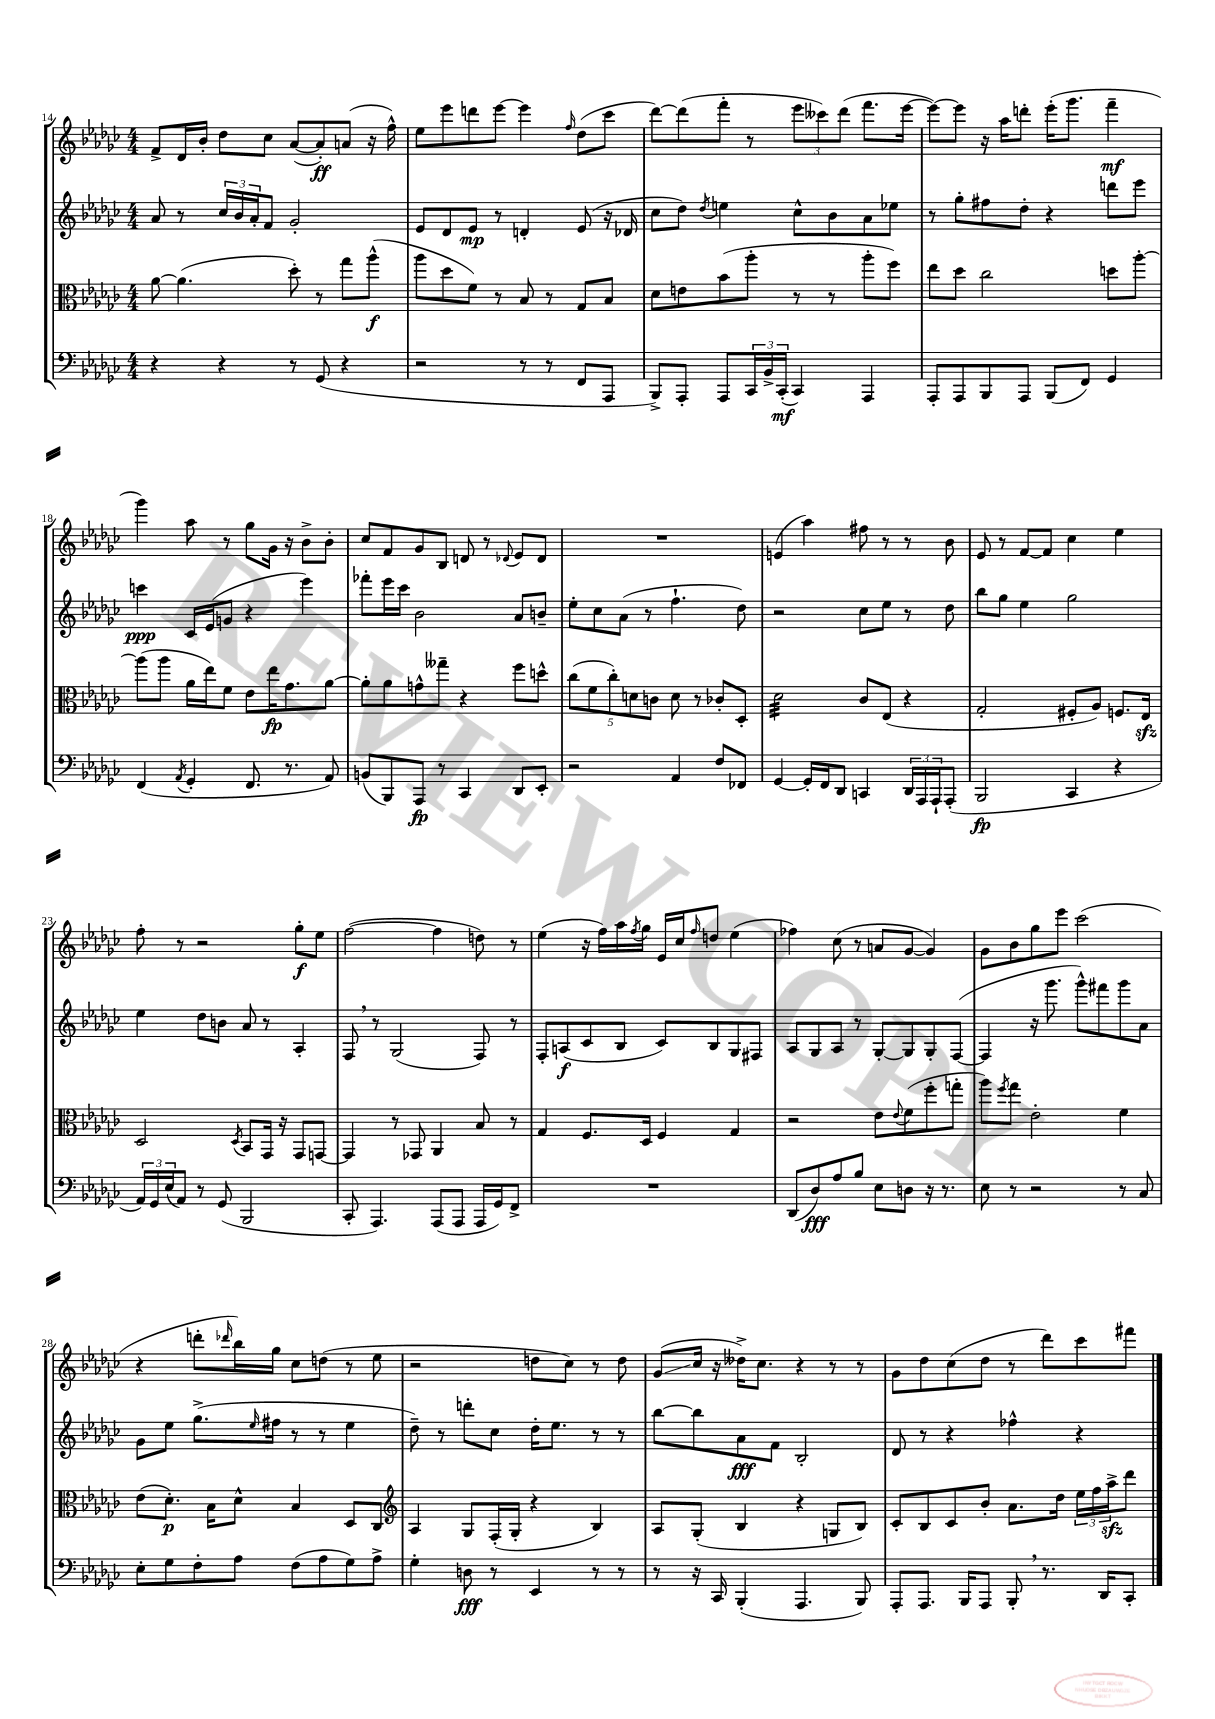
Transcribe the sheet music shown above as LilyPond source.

<<
\new StaffGroup <<
\new Staff = "s0" {
    \clef treble \key ges \major \numericTimeSignature \time 4/4
    f'8-> des'16 bes'16-. des''8 ces''8 aes'8~( aes'8-.\ff) a'8( r16 f''16-^) |
    ees''8 ees'''8 d'''8 ees'''8~ ees'''4 \grace { f''16 } des''8( ces'''8 |
    des'''8~) des'''8( f'''8-. r8 \tuplet 3/2 { ees'''8 ceses'''8) des'''8( } f'''8. ees'''16~ |
    ees'''8~) ees'''8 r16 aes''16 d'''8-. ees'''16-.( ges'''8. f'''4--\mf |
    ges'''4) aes''8 r8 ges''8 ges'16 r16 bes'8-> bes'8-. |
    ces''8 f'8 ges'8 bes8 d'8 r8 \appoggiatura { des'8 } ees'8 des'8 |
    R1 |
    e'4( aes''4) fis''8 r8 r8 bes'8 |
    ees'8 r8 f'8~ f'8 ces''4 ees''4 |
    f''8-. r8 r2 ges''8-.\f ees''8 |
    f''2~( f''4 d''8) r8 |
    ees''4( r16 f''16) aes''16 \acciaccatura { f''8 } ges''16 ees'16 ces''16 \grace { f''16 } d''8 ees''4( |
    fes''4) ces''8( r8 a'8 ges'8~ ges'4) |
    ges'8 bes'8 ges''8 ees'''8 ces'''2( |
    r4 d'''8-. \grace { des'''16 } bes''16) ges''16 ces''8 d''8( r8 ees''8 |
    r2 d''8 ces''8) r8 d''8 |
    ges'8\glissando( ces''16 r16 deses''16->) ces''8. r4 r8 r8 |
    ges'8 des''8 ces''8( des''8 r8 des'''8) ces'''8 fis'''8 \bar "|." |
}
\new Staff = "s1" {
    \clef treble \key ges \major \numericTimeSignature \time 4/4
    aes'8 r8 \tuplet 3/2 { ces''16 bes'16 aes'16-. } f'8 ges'2-. |
    ees'8 des'8 ees'8\mp r8 d'4-. ees'8( r16 des'16 |
    ces''8 des''8) \acciaccatura { des''8 } e''4 ces''8-^ bes'8 aes'8 ees''8 |
    r8 ges''8-. fis''8 des''8-. r4 d'''8 ees'''8 |
    c'''4\ppp ces'16 ees'16( g'8 r4 ees'''4) |
    fes'''8-. ees'''16 ces'''16 bes'2 aes'8 b'8-- |
    ees''8-. ces''8 aes'8( r8 f''4.-! des''8) |
    r2 ces''8 ees''8 r8 des''8 |
    bes''8 ges''8 ees''4 ges''2 |
    ees''4 des''8 b'8 aes'8 r8 aes4-. |
    f8 \breathe r8 ges2( f8) r8 |
    f8-. a8\f( ces'8 bes8 ces'8) bes8 ges8 fis8 |
    aes8 ges8 aes8 r8 ges8~-. ges8 ges8-. f8~( |
    f4 r16 ges'''8. ges'''8-^) fis'''8 ges'''8 aes'8 |
    ges'8 ees''8 ges''8.->( \grace { ees''16 } fis''16 r8 r8 ees''4 |
    des''8--) r8 d'''8-. ces''8 des''16-. ees''8. r8 r8 |
    bes''8~ bes''8 aes'8\fff f'8 bes2-. |
    des'8 r8 r4 fes''4-^ r4 \bar "|." |
}
\new Staff = "s2" {
    \clef alto \key ges \major \numericTimeSignature \time 4/4
    aes'8~ aes'4.( des''8-.) r8 ges''8 aes''8-^\f( |
    aes''8 des''8 f'8) r8 bes8 r8 ges8 bes8 |
    des'8 e'8 bes'8( aes''8-. r8 r8 aes''8-. f''8) |
    ees''8 des''8 ces''2 d''8 aes''8~-. |
    aes''8( aes''8 aes'16 ees''16) f'8 ees'8 ees''16\fp ges'8. aes'8~ |
    aes'8-. aes'8 g'8-^ geses''8-- r4 f''8 d''8-^ |
    \tuplet 5/4 { ces''8( f'8 ces''8-.) d'8 c'8 } d'8 r8 ces'8-. des8-. |
    des'2:32 ces'8 ees8( r4 |
    ges2-. fis8-. aes8) f8. ees16\sfz |
    des2 \acciaccatura { des8 } bes,8 ges,16 r16 ges,8 g,8~ |
    g,4 r8 ges,8 aes,4 bes8 r8 |
    ges4 f8. des16 f4 ges4 |
    r2 ees'8 \appoggiatura { ees'8 } f'8( f''8-. g''8-. |
    aes''8) \acciaccatura { f''8 } ges''8 ees'2-. f'4 |
    ees'8( des'8.-.\p) bes16 des'8-^ bes4 des8 ces8 |
    \clef treble aes4 ges8 f16-.( ges16-. r4 bes4) |
    aes8 ges8-.( bes4 r4 g8 bes8) |
    ces'8-. bes8 ces'8 bes'8-. aes'8. des''16 \tuplet 3/2 { ees''16 f''16 aes''16->\sfz } des'''8 \bar "|." |
}
\new Staff = "s3" {
    \clef bass \key ges \major \numericTimeSignature \time 4/4
    r4 r4 r8 ges,8( r4 |
    r2 r8 r8 f,8 aes,,8 |
    bes,,8->) aes,,8-. aes,,8 \tuplet 3/2 { ces,16 bes,16-> ces,16-.\mf( } ces,4) aes,,4 |
    aes,,8-. aes,,8 bes,,8 aes,,8 bes,,8( f,8) ges,4 |
    f,4( \acciaccatura { aes,8 } ges,4-. f,8. r8. aes,8) |
    b,8( bes,,8) aes,,8\fp r8 ces,4 des,8 ees,8-. |
    r2 aes,4 f8 fes,8 |
    ges,4~ ges,16-. f,16 des,8 c,4 \tuplet 3/2 { des,16 aes,,16 aes,,16-! } aes,,8-.( |
    bes,,2\fp ces,4 r4 |
    \tuplet 3/2 { aes,16) ges,16 ees16( } aes,8) r8 ges,8( bes,,2 |
    ces,8-. aes,,4.) aes,,8( aes,,8 aes,,16 ges,16) f,8-> |
    R1 |
    des,8( des8\fff) aes8 bes8 ees8 d8 r16 r8. |
    ees8 r8 r2 r8 ces8 |
    ees8-. ges8 f8-. aes8 f8( aes8 ges8) aes8-> |
    ges4-. d8\fff r8 ees,4 r8 r8 |
    r8 r16 ces,16 bes,,4-.( aes,,4. bes,,8) |
    aes,,8-. aes,,8. bes,,16 aes,,8 bes,,8-. \breathe r8. des,16 ces,8-. \bar "|." |
}
>>
>>
\layout { \context { \Score currentBarNumber = #14 } }
